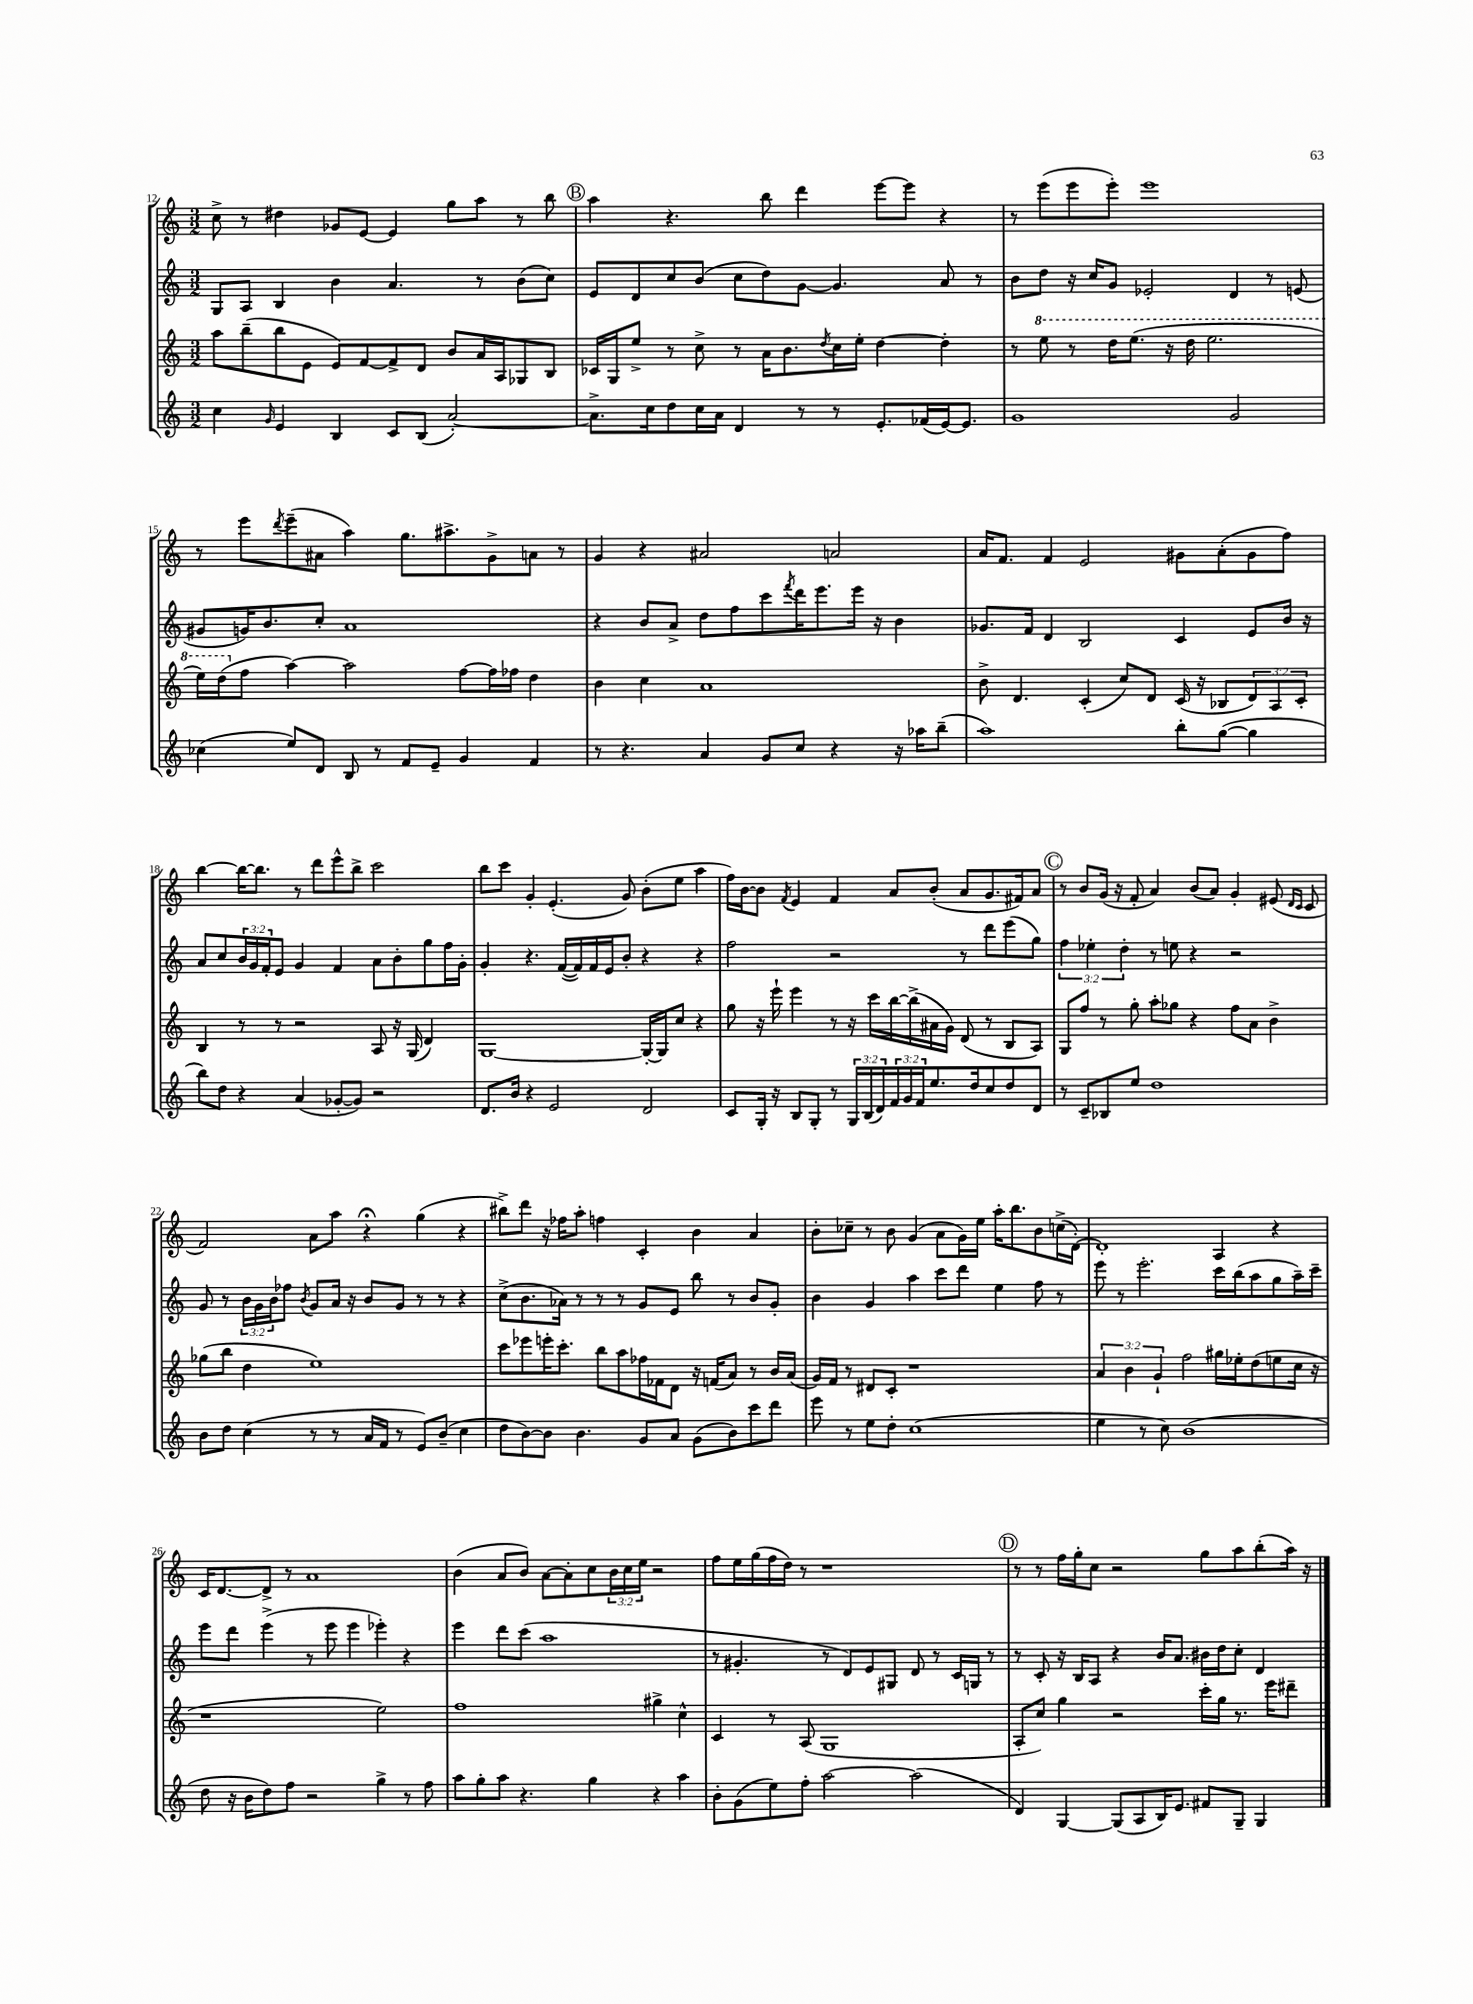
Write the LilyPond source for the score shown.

<<
\new StaffGroup <<
\new Staff = "s0" {
    \clef treble \key c \major \numericTimeSignature \time 3/2 \override Staff.TupletNumber.text = #tuplet-number::calc-fraction-text
    c''8-> r8 dis''4 ges'8 e'8~ e'4 g''8 a''8 r8 b''8 |
    \mark \markup { \circle "B" } a''4 r4. b''8 d'''4 e'''8~ e'''8 r4 |
    r8 e'''8( e'''8 e'''8-.) e'''1 |
    r8 e'''8 \acciaccatura { d'''8 } e'''8--( ais'8 a''4) g''8. ais''8.-> g'8-> a'8 r8 |
    g'4 r4 ais'2 a'2 |
    a'16 f'8. f'4 e'2 gis'8 a'8-.( gis'8 f''8) |
    b''4~ b''16~ b''8. r8 d'''8 e'''8-^ b''8-> c'''2 |
    b''8 c'''8 g'4-. e'4.-.( g'8) b'8-.( e''8 a''4 |
    f''16) b'16~ b'8 \acciaccatura { f'8 } e'4 f'4 a'8 b'8-.( a'8 g'8. fis'16) a'8 |
    \mark \markup { \circle "C" } r8 b'8 g'16( r16 f'8-. a'4) b'8( a'8) g'4-. eis'8( \grace { d'16 c'16 } c'8 |
    f'2) a'8 a''8 r4\fermata g''4( r4 |
    bis''8->) d'''8 r16 fes''16 a''8-. f''4 c'4-. b'4 a'4 |
    b'8-. ces''8-- r8 b'8 g'4( a'8 g'16) e''16 a''16-. b''8. b'8 c''16->( d'16~-.) |
    d'1-. a4 r4 |
    c'16 d'8.~ d'8-> r8 a'1 |
    b'4( a'8 b'8) a'8~ a'8-. c''8 \tuplet 3/2 { b'16 c''16 e''16 } r2 |
    f''8 e''16 g''16( f''16 d''16) r8 r1 |
    \mark \markup { \circle "D" } r8 r8 f''16 g''16-. c''8 r2 g''8 a''8 b''8-.( a''16) r16 \bar "|." |
}
\new Staff = "s1" {
    \clef treble \key c \major \numericTimeSignature \time 3/2 \override Staff.TupletNumber.text = #tuplet-number::calc-fraction-text
    g8 a8 b4 b'4 a'4. r8 b'8( c''8) |
    \mark \markup { \circle "B" } e'8 d'8 c''8 b'8( c''8 d''8) g'8~ g'4. a'8 r8 |
    b'8 d''8 r16 c''16 g'8 ees'2-. d'4 r8 e'8( |
    gis'8 g'16) b'8. c''8-. a'1 |
    r4 b'8 a'8-> d''8 f''8 c'''8 \acciaccatura { f'''8 } d'''16 e'''8. e'''16 r16 b'4 |
    ges'8. f'16 d'4 b2 c'4 e'8 b'16 r16 |
    a'8 c''8 \tuplet 3/2 { b'16 g'16 f'16-. } e'8 g'4 f'4 a'8 b'8-. g''8 f''16 g'16-. |
    g'4-. r4. f'16~( f'16) f'16 e'16 b'8-. r4 r4 |
    f''2 r2 r8 d'''8 e'''8( g''8) |
    \mark \markup { \circle "C" } \tuplet 3/2 { f''4 ees''4-. d''4-. } r8 e''8 r4 r2 |
    g'8 r8 \tuplet 3/2 { b'16 g'16 b'16 } fes''8 \acciaccatura { b'8 } g'8 a'16 r16 b'8 g'8 r8 r8 r4 |
    c''8->( b'8. aes'16) r8 r8 r8 g'8 e'8 b''8 r8 b'8 g'8-. |
    b'4 g'4 a''4 c'''8 d'''8 e''4 f''8 r8 |
    e'''8 r8 e'''2.-. c'''16 b''16( a''8 g''8 a''16--) c'''16-- |
    e'''8 d'''8 e'''4->( r8 e'''8 e'''4 ees'''4-.) r4 |
    e'''4 d'''8 c'''8( a''1 |
    r8 gis'4.-. r8 d'8) e'8 gis8 d'8 r8 c'16 g16 r8 |
    \mark \markup { \circle "D" } r8 c'8-. r16 b16 a8 r4 b'16 a'8. bis'16 d''16 c''8-. d'4 \bar "|." |
}
\new Staff = "s2" {
    \clef treble \key c \major \numericTimeSignature \time 3/2 \override Staff.TupletNumber.text = #tuplet-number::calc-fraction-text
    a''8 b''8--( b''8 e'8 e'8) f'8~ f'8-> d'8 b'8 a'16 a16 ges8 b8 |
    \mark \markup { \circle "B" } ces'16 g16 e''8-> r8 c''8-> r8 a'16 b'8. \acciaccatura { d''8 } c''16 e''16-. d''4~ d''4-. |
    r8 \ottava #1 e'''8 r8 d'''16 e'''8.( r16 d'''16 e'''2. |
    e'''16) d'''16( \ottava #0 f''8 a''4~) a''2 f''8~ f''16 fes''16 d''4 |
    b'4 c''4 a'1 |
    b'8-> d'4. c'4-.( c''8) d'8 c'16( r16 bes8 \tuplet 3/2 { d'8) a8 c'8-. } |
    b4 r8 r8 r2 a8 r16 g16( d'4) |
    g1~ g16~-. g16 c''8 r4 |
    g''8 r16 e'''16-! e'''4 r8 r16 c'''16 b''16~ b''16->( ais'16 g'16) d'8( r8 b8 a8) |
    \mark \markup { \circle "C" } g8 f''8 r8 g''8-. a''8-. ges''8 r4 f''8 a'8 b'4-> |
    ges''8( b''8 d''4 e''1) |
    c'''8 ees'''8 e'''16-. c'''8.-. b''8 a''8 fes''16 fes'16 d'8 r16 f'16( a'8) r8 b'16 a'16( |
    g'16) f'16 r8 dis'8 c'8-. r1 |
    \tuplet 3/2 { a'4 b'4 g'4-! } f''2 gis''16 ees''16-. d''8( e''8 c''16 r16 |
    r1 e''2) |
    f''1 gis''4-> c''4-^ |
    c'4 r8 a8( g1 |
    \mark \markup { \circle "D" } a8-. c''8) g''4 r2 c'''16-. g''16 r8. e'''16 dis'''8-- \bar "|." |
}
\new Staff = "s3" {
    \clef treble \key c \major \numericTimeSignature \time 3/2 \override Staff.TupletNumber.text = #tuplet-number::calc-fraction-text
    c''4 \grace { g'16 } e'4 b4 c'8 b8( a'2~-.) |
    \mark \markup { \circle "B" } a'8.-> c''16 d''8 c''16 a'16 d'4 r8 r8 e'8.-. fes'16( e'16~) e'8. |
    g'1 g'2 |
    ces''4( e''8) d'8 b8 r8 f'8 e'8-- g'4 f'4 |
    r8 r4. a'4 g'8 c''8 r4 r16 aes''16 b''8--( |
    a''1) b''8-. g''8~( g''4 |
    b''8) d''8 r4 a'4( ges'8~-. ges'8) r2 |
    d'8. b'16 r4 e'2 d'2 |
    c'8 g16-. r16 b8 g8-. r8 \tuplet 3/2 { g16 b16( d'16) } \tuplet 3/2 { f'16 g'16 f'16 } e''8. d''16 c''8 d''8 d'8 |
    \mark \markup { \circle "C" } r8 c'8-- bes8 e''8 d''1 |
    b'8 d''8 c''4( r8 r8 a'16 f'16 r8 e'8) b'8--( c''4 |
    d''8 b'8~) b'8 b'4. g'8 a'8 g'8( b'8) c'''8 d'''8 |
    e'''8 r8 e''8 d''8-. c''1( |
    e''4 r8 c''8) b'1( |
    d''8 r16 b'16 d''8) f''8 r2 g''4-> r8 f''8 |
    a''8 g''8-. a''8 r4. g''4 r4 a''4 |
    b'8-. g'8( e''8) f''8-. a''2~ a''2( |
    \mark \markup { \circle "D" } d'4) g4~ g8( a8 b16) e'8. fis'8 g8-- g4 \bar "|." |
}
>>
>>
\layout { \context { \Score currentBarNumber = #12 } }
